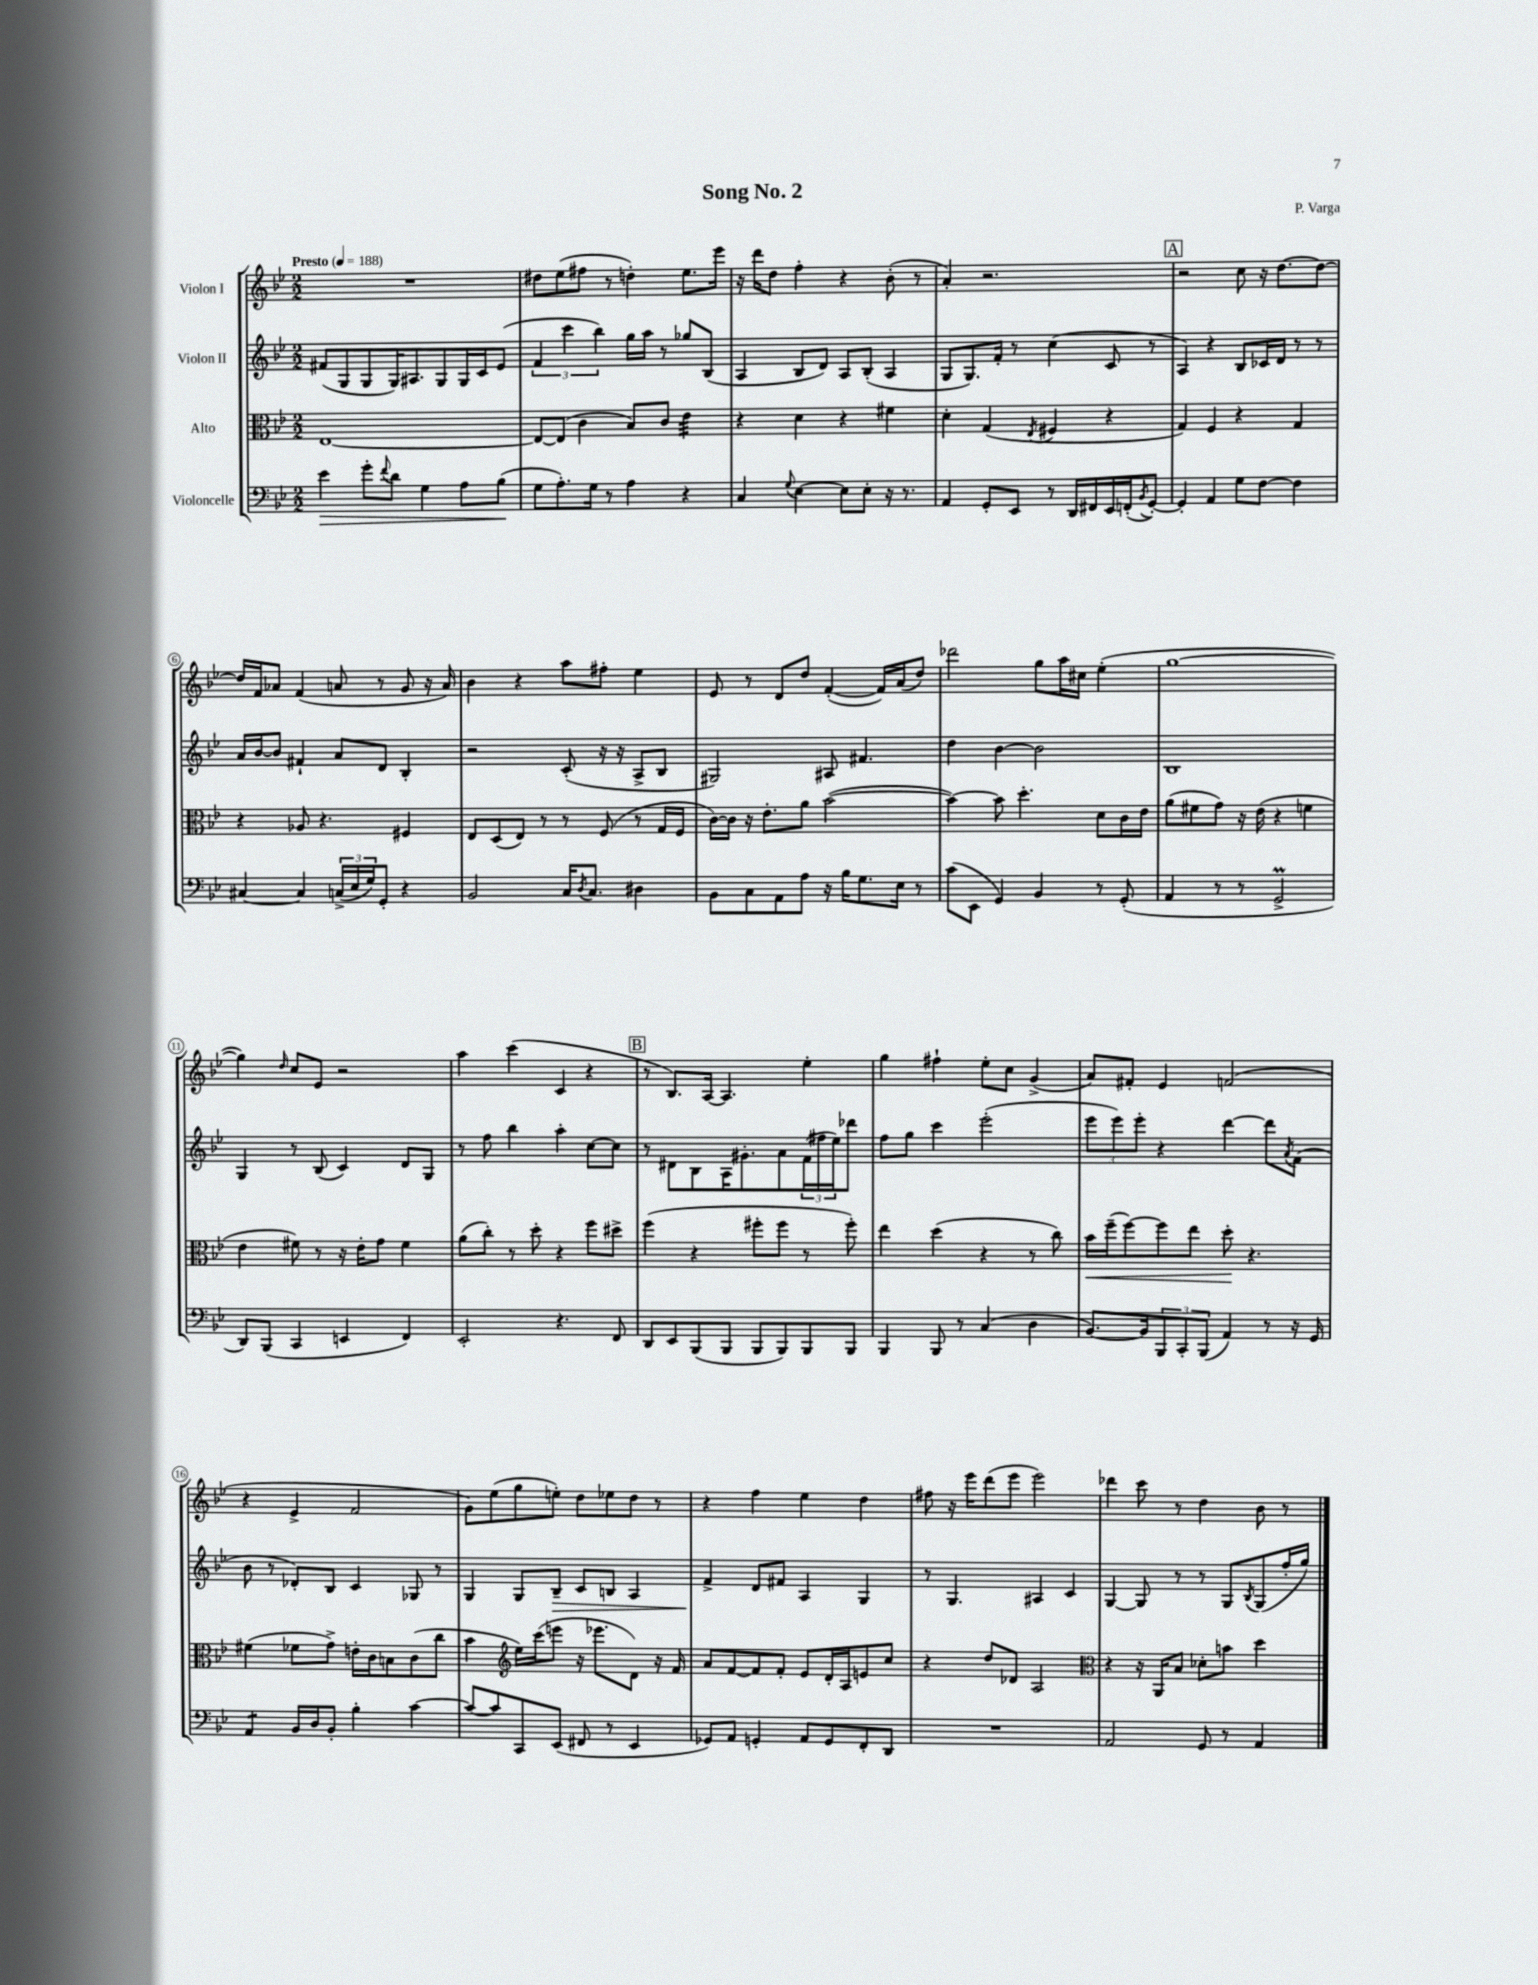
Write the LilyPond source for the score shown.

\header { title = "Song No. 2" composer = "P. Varga" }
<<
\new StaffGroup <<
\new Staff = "s0" \with { instrumentName = "Violon I" } {
    \clef treble \key bes \major \numericTimeSignature \time 2/2 \tempo "Presto" 4 = 188
    R1 |
    dis''8 ees''8( fis''8 r8 d''4-.) ees''8. ees'''16 |
    r16 d'''16 d''8 f''4-. r4 bes'8-.( r8 |
    a'4-.) r2. |
    \mark \markup { \box "A" } r2 c''8 r16 d''8.~ d''8~ |
    d''16 f'16 aes'8 f'4( a'8 r8 g'8 r16 a'16) |
    bes'4 r4 a''8 fis''8-. ees''4 |
    ees'8 r8 d'8 d''8 f'4~-.( f'16) a'16( d''8) |
    des'''2 g''8 a''16 cis''16 ees''4-.( |
    g''1~ |
    g''4) \grace { d''16 } c''8 ees'8 r2 |
    a''4 c'''4( c'4 r4 |
    \mark \markup { \box "B" } r8 bes8.) a16~ a4. ees''4-. |
    g''4 fis''4-! ees''8-. c''8 g'4->( |
    a'8) fis'8-. ees'4 f'2( |
    r4 ees'4-> f'2 |
    g'8) ees''8( g''8 e''8-.) d''8 ees''8 d''8 r8 |
    r4 f''4 ees''4 d''4 |
    fis''8 r16 ees'''16 d'''8( ees'''8 ees'''2) |
    des'''4 c'''8 r8 d''4 bes'8 r8 \bar "|." |
}
\new Staff = "s1" \with { instrumentName = "Violon II" } {
    \clef treble \key bes \major \numericTimeSignature \time 2/2
    fis'8( g8 g8 g16) ais8. g8 g16 c'16 ees'8( |
    \tuplet 3/2 { f'4 c'''4 bes''4) } g''16 a''16 r8 ges''8 bes8( |
    a4 bes8 d'8) a8 bes8-.( a4 |
    g8 g8.) f'16-. r8 c''4( c'8 r8 |
    \mark \markup { \box "A" } a4) r4 bes8 ces'16 d'16 r8 r8 |
    a'16 bes'16~ bes'8 fis'4-! a'8 d'8 bes4-. |
    r2 c'8-.( r16 r16 a8-> bes8 |
    gis2) ais8 fis'4. |
    d''4 bes'4~ bes'2 |
    bes1 |
    g4 r8 bes8( c'4) d'8 g8 |
    r8 f''8 bes''4 a''4-. c''8~ c''8 |
    \mark \markup { \box "B" } r8 dis'8 bes8 a16 gis'8.-. a'8 \tuplet 3/2 { f'16( fis''16 ees''16) } des'''8 |
    f''8 g''8 c'''4 ees'''2-.( |
    \tuplet 3/2 { ees'''8 ees'''8) ees'''8-. } r4 d'''4~ d'''8 \acciaccatura { a'8 } f'8( |
    bes'8 r8 des'8-.) bes8 c'4 ges8 r8 |
    g4 g8 bes8--\> c'8 b8 a4 |
    f'4->\! d'8 fis'8 a4 g4 |
    r8 g4. ais4 c'4 |
    g4~ g8 r8 r8 g8 \acciaccatura { bes8 } g8( f''16-. g''16) \bar "|." |
}
\new Staff = "s2" \with { instrumentName = "Alto" } {
    \clef alto \key bes \major \numericTimeSignature \time 2/2
    ees1~ |
    ees8~ ees8( c'4 bes8) c'8 ees'4:32 |
    r4 d'4 r4 fis'4 |
    d'4-. g4( \acciaccatura { ees8 } fis4 r4 |
    \mark \markup { \box "A" } g4) f4 r4 g4 |
    r4 aes8 r4. fis4 |
    ees8 d8( ees8) r8 r8 f8( r8 g16 f16 |
    c'16~) c'16 r16 ees'8.-. a'8 bes'2~( |
    bes'4~) bes'8 d''4.-. d'8 c'16 ees'16 |
    a'8( fis'8 g'8) r16 ees'16( r4 f'4 |
    ees'4 fis'8) r8 r16 ees'16-. g'8 fis'4 |
    a'8( c''8-.) r8 d''8-. r4 f''8 dis''8-> |
    \mark \markup { \box "B" } f''4( r4 fis''8-. fis''8 r8 fis''8-.) |
    ees''4 d''4( r4 r8 c''8) |
    bes'16\< f''16--( f''8~) f''8 ees''8 d''8-.\! r4. |
    fis'4( fes'8 g'8->) e'16-. c'16 b8 c'8( c''8 |
    bes'4 \clef treble ees''16) c'''16( e'''8 r16 ees'''8. d'8) r16 f'16 |
    a'8 f'8~ f'8 f'8-. ees'8 d'16-. a16 e'8 c''8 |
    r4 d''8 des'8 a2 |
    \clef alto r4 r16 a,16 bes8 des'8-. b'8 d''4 \bar "|." |
}
\new Staff = "s3" \with { instrumentName = "Violoncelle" } {
    \clef bass \key bes \major \numericTimeSignature \time 2/2
    ees'4\> g'8-. \appoggiatura { f'8 } d'8 g4 a8 bes8\!( |
    g8 a8.-.) g16 r8 a4 r4 |
    c4 \appoggiatura { g8 } ees4~ ees8 ees8-. r16 r8. |
    a,4 g,8-. ees,8 r8 d,16 fis,16 ees,16 f,16-.( \acciaccatura { bes,8 } g,8~-.) |
    \mark \markup { \box "A" } g,4-. a,4 g8 f8~ f4 |
    cis4~ cis4 \tuplet 3/2 { c16->( ees16 g16) } g,8-. r4 |
    bes,2 c16 \acciaccatura { d8 } c8. dis4 |
    bes,8 c8 a,8 a8 r16 bes16 g8. ees16 r8 |
    c'8( ees,8 g,4) bes,4 r8 g,8-.( |
    a,4 r8 r8 g,2->\prall |
    d,8) bes,,8( c,4 e,4 f,4) |
    ees,2-. r4. f,8 |
    \mark \markup { \box "B" } d,8 ees,8 bes,,8( bes,,8 bes,,8 bes,,8) bes,,8 bes,,8 |
    bes,,4 bes,,8 r8 c4( d4 |
    bes,8.~) bes,16 \tuplet 3/2 { bes,,8 c,8-. bes,,8( } a,4) r8 r16 g,16 |
    a,4:8 bes,16 d16 bes,8-. bes4-. c'4~ |
    c'8~ c'8 c,8 ees,8( fis,8 r8 ees,4 |
    ges,8) a,8 g,4-. a,8 g,8 f,8-. d,8 |
    R1 |
    a,2 g,8 r8 a,4 \bar "|." |
}
>>
>>
\layout { \context { \Score \override BarNumber.stencil = #(make-stencil-circler 0.1 0.3 ly:text-interface::print) } }
